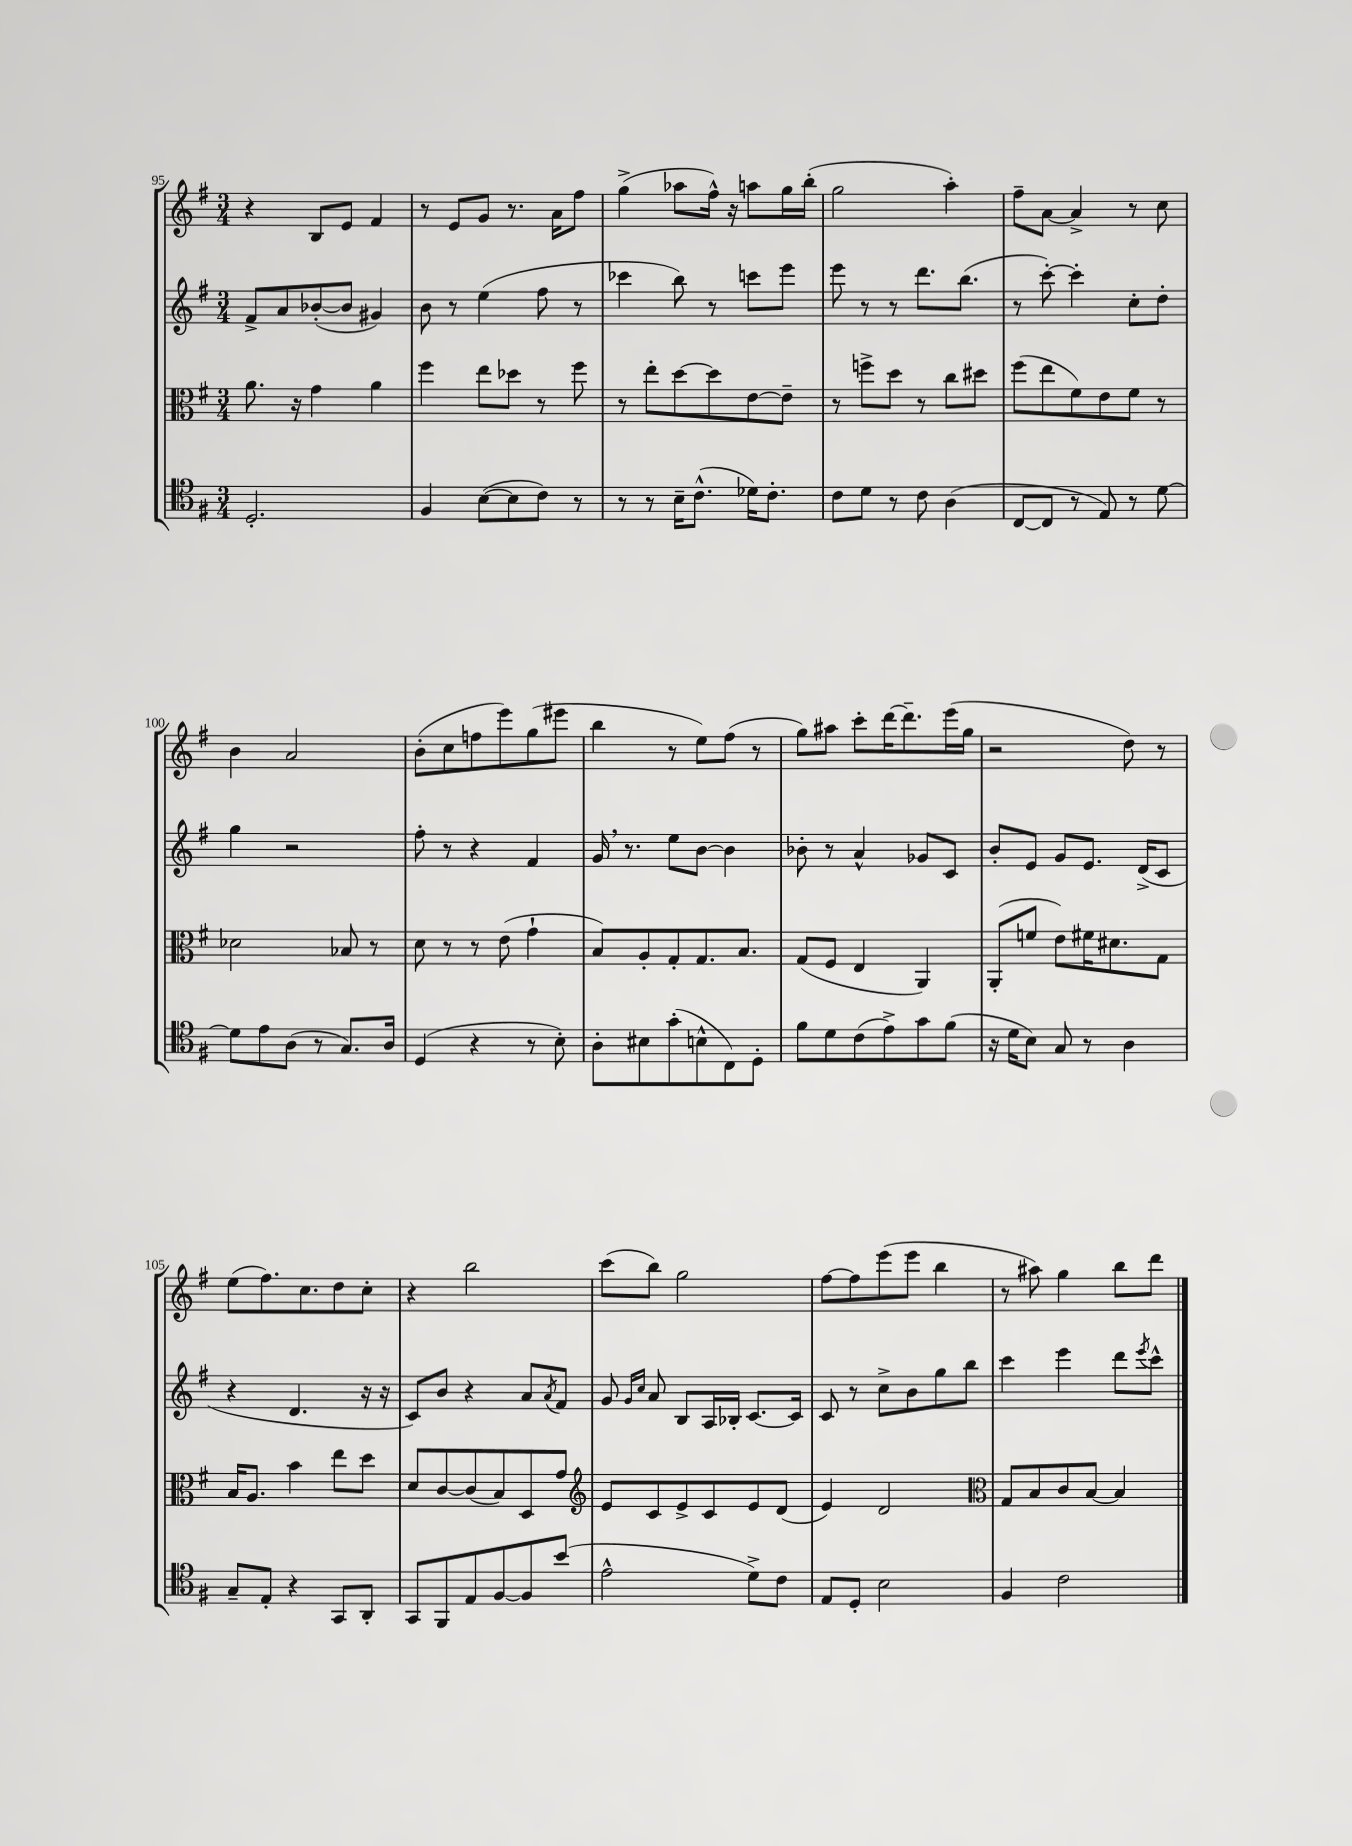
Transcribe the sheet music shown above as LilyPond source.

<<
\new StaffGroup <<
\new Staff = "s0" {
    \clef treble \key g \major \numericTimeSignature \time 3/4
    r4 b8 e'8 fis'4 |
    r8 e'8 g'8 r8. a'16 fis''8 |
    g''4->( aes''8 fis''16-^) r16 a''8 g''16 b''16-.( |
    g''2 a''4-.) |
    fis''8-- a'8~ a'4-> r8 c''8 |
    b'4 a'2 |
    b'8-.( c''8 f''8 e'''8) g''8( eis'''8 |
    b''4 r8 e''8) fis''8( r8 |
    g''8) ais''8 c'''8-. d'''16~ d'''8.-- e'''16( g''16 |
    r2 d''8) r8 |
    e''8( fis''8.) c''8. d''8 c''8-. |
    r4 b''2 |
    c'''8( b''8) g''2 |
    fis''8~ fis''8 e'''8( e'''8 b''4 |
    r8 ais''8) g''4 b''8 d'''8 \bar "|." |
}
\new Staff = "s1" {
    \clef treble \key g \major \numericTimeSignature \time 3/4
    fis'8-> a'8 bes'8~-.( bes'8 gis'4) |
    b'8 r8 e''4( fis''8 r8 |
    ces'''4 b''8) r8 c'''8 e'''8 |
    e'''8 r8 r8 d'''8. b''8.( |
    r8 c'''8~-.) c'''4-. c''8-. d''8-. |
    g''4 r2 |
    fis''8-. r8 r4 fis'4 |
    g'16 \breathe r8. e''8 b'8~ b'4 |
    bes'8-. r8 a'4-^ ges'8 c'8 |
    b'8-. e'8 g'8 e'8. d'16->( c'8 |
    r4 d'4. r16 r16 |
    c'8) b'8 r4 a'8 \acciaccatura { a'8 } fis'8 |
    g'8 \grace { g'16 c''16 } a'8 b8 a16 bes16-. c'8.~ c'16 |
    c'8 r8 c''8-> b'8 g''8 b''8 |
    c'''4 e'''4 d'''8 \acciaccatura { e'''8 } c'''8-^ \bar "|." |
}
\new Staff = "s2" {
    \clef alto \key g \major \numericTimeSignature \time 3/4
    a'8. r16 g'4 a'4 |
    fis''4 e''8 des''8 r8 fis''8 |
    r8 e''8-. d''8~ d''8 e'8~ e'8-- |
    r8 f''8-> d''8 r8 c''8 dis''8 |
    fis''8( e''8 fis'8) e'8 fis'8 r8 |
    des'2 bes8 r8 |
    d'8 r8 r8 e'8( g'4-! |
    b8) a8-. g8-. g8. b8. |
    g8( fis8 e4 a,4) |
    a,8-.( f'8 e'8) fis'16 dis'8. g8 |
    b16 a8. b'4 e''8 d''8 |
    d'8 c'8~ c'8( b8) d8 g'8 |
    \clef treble e'8 c'8 e'8-> c'8 e'8 d'8( |
    e'4) d'2 |
    \clef alto g8 b8 c'8 b8~ b4 \bar "|." |
}
\new Staff = "s3" {
    \clef tenor \key g \major \numericTimeSignature \time 3/4
    d2.-. |
    fis4 b8~( b8 c'8) r8 |
    r8 r8 b16-- c'8.-^( des'16) c'8.-. |
    c'8 d'8 r8 c'8 a4( |
    c8~ c8 r8 e8) r8 d'8~ |
    d'8 e'8 a8( r8 g8.) a16 |
    d4( r4 r8 b8-.) |
    a8-. bis8 g'8-.( b8-^ c8) d8-. |
    fis'8 d'8 c'8( e'8->) g'8 fis'8( |
    r16 d'16 b8) g8 r8 a4 |
    g8-- e8-. r4 g,8 a,8-. |
    g,8 fis,8 e8 fis8~ fis8 b'8( |
    e'2-^ d'8->) c'8 |
    e8 d8-. b2 |
    fis4 c'2 \bar "|." |
}
>>
>>
\layout { \context { \Score currentBarNumber = #95 } }
